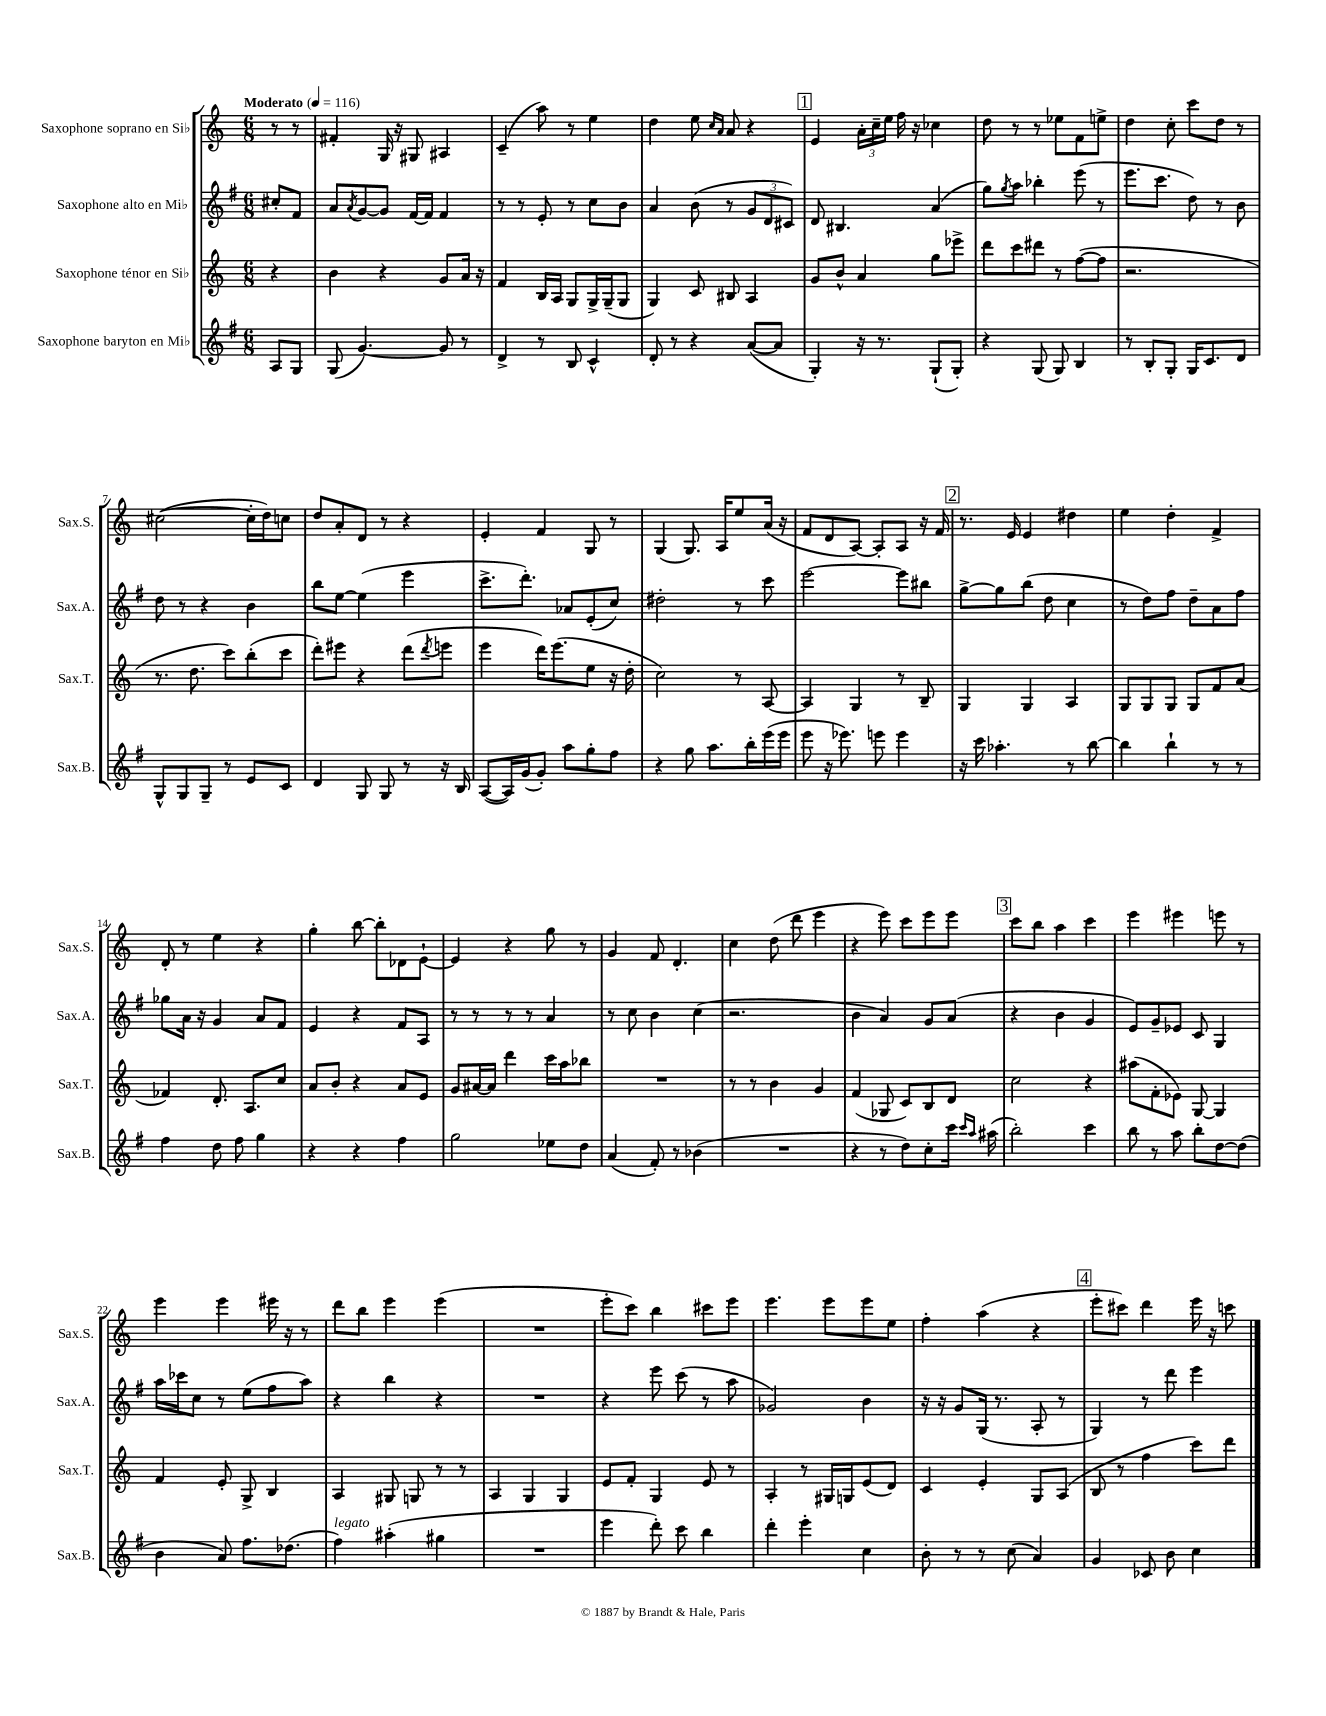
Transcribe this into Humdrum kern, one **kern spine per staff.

**kern	**kern	**kern	**kern
*staff4	*staff3	*staff2	*staff1
*clefG2	*clefG2	*clefG2	*clefG2
*k[f#]	*k[]	*k[f#]	*k[]
*M6/8	*M6/8	*M6/8	*M6/8
*MM116	*MM116	*MM116	*MM116
8A/L	4r	8cc#'/L	8r
8G/J	.	8f#/J	8r
=	=	=	=
(8G/	4b\	8a/L	4f#'/
.	.	8qa/	.
[4.g/)	.	[8g/	.
.	4r	8g/]J	16G/
.	.	.	16r
.	.	[16f#/LL	8G#/
.	.	16f#/]JJ	.
8g/]	8g/L	4f#/	4A#/
8r	16a/Jk	.	.
.	16r	.	.
=	=	=	=
4d^/	4f/	8r	(4c~/
.	.	8r	.
8r	16B/LL	8e'/	8aa\)
.	16A/JJ	.	.
8B/	8G/L	8r	8r
4c^^/	16G^/L	8cc\L	4ee\
.	(16G~/J	.	.
.	8G/J	8b\J	.
=	=	=	=
8d'/	4G/)	4a/	4dd\
8r	.	.	.
4r	8c/	(8b\	8ee\
.	.	.	16qqcc/LL
.	.	.	16qqa/JJ
.	8B#/	8r	8a/
([8a/L	4A/	12g/L	4r
.	.	12d/	.
8a/]J	.	.	.
.	.	12c#/J)	.
=	=	=	=
4G'/)	8g/L	8d/	4e/
.	8b^^/J	4.B#/	.
16r	4a/	.	24a'\LL
.	.	.	24cc~\
8.r	.	.	.
.	.	.	24ee\JJ
.	.	.	16ff\
.	.	.	16r
(8G`/L	8gg\L	(4a/	4cc-\
8G'/J)	8eee-^\J	.	.
=	=	=	=
4r	8ddd\L	8gg\L)	8dd\
.	.	8qgg/	.
.	8ccc\	8aa\J	8r
(8G/	8ddd#\J	4bb-'\	8r
8G/)	8r	.	8ee-\L
4B/	([8ff\L	(8eee\	8f\
.	8ff\]J	8r	8ee^\J
=	=	=	=
8r	2.r	8.eee\L	4dd\
8B'/L	.	.	.
.	.	8.ccc\J	.
8G'/J	.	.	8cc'\
16G/LK	.	8dd\)	8ccc\L
8.c/	.	.	.
.	.	8r	8dd\J
8d/J	.	8b\	8r
=	=	=	=
8G^^/L	8.r	8dd\	([2cc#\
8G/	.	8r	.
.	8.dd\	.	.
8G~/J	.	4r	.
8r	8ccc\L)	.	.
8e/L	(8bb'\	4b\	16cc#'\]LL
.	.	.	16dd\J)
8c/J	8ccc\J	.	8cc\J
=	=	=	=
4d/	8ddd'\L)	8bb\L	8dd/L
.	8eee#\J	[8ee\J	8a'/
8G/	4r	(4ee\]	8d/J
8G/	.	.	8r
8r	(8ddd\L	4eee\	4r
.	8qddd/	.	.
16r	8eee\J	.	.
16B/	.	.	.
=	=	=	=
([8A/L	4eee\	8.ccc^\L	4e'/
16A/]L)	.	.	.
(16g/J	.	8.ddd'\J)	.
8g'/J)	16ddd\LK)	.	4f/
.	(8.eee\	.	.
8aa\L	.	8a-/L	.
8gg'\	8ee\J	(8e'/	8G/
8ff#\J	16r	8cc/J)	8r
.	16dd'\	.	.
=	=	=	=
4r	2cc\)	2dd#'\	(4G/
8gg\	.	.	8.G/)
8.aa\L	.	.	.
.	.	.	16A/LK
.	8r	8r	8ee/
16bb'\L	.	.	.
(16eee\	[8A/	8ccc\	(16a/Jk
16eee\JJ	.	.	16r
=	=	=	=
8eee\	4A/]	[2eee\	8f/L
16r	.	.	8d/
8.eee-\)	.	.	.
.	4G/	.	[8A/J)
8eee\	.	.	8A'/]L
4eee\	8r	8eee\]L	8A/J
.	8B~/	8bb#\J	16r
.	.	.	16f/
=	=	=	=
16r	4G/	[8gg^\L	8.r
16ccc\	.	.	.
4.aa-'\	.	8gg\]	.
.	.	.	16e/
.	4G/	(8bb\J	4e/
.	.	8dd\	.
8r	4A/	4cc\	4dd#\
[8bb\	.	.	.
=	=	=	=
4bb\]	8G/L	8r	4ee\
.	8G/	8dd\L)	.
4bb`\	8G/J	8ff#\J	4dd'\
.	8G/L	8dd~\L	.
8r	8f/	8a\	4f^/
8r	(8a/J	8ff#\J	.
=	=	=	=
4ff#\	4f-/)	8gg-\L	8d'/
.	.	16a\Jk	8r
.	.	16r	.
8dd\	8.d'/	4g/	4ee\
8ff#\	.	.	.
.	8.A/L	.	.
4gg\	.	8a/L	4r
.	8cc/J	8f#/J	.
=	=	=	=
4r	8a/L	4e/	4gg'\
.	8b'/J	.	.
4r	4r	4r	[8bb\
.	.	.	8bb'\]L
4ff#\	8a/L	8f#/L	8d-\
.	8e/J	8A/J	[8e`\J
=	=	=	=
2gg\	8g/L	8r	4e/]
.	[16a#/L	8r	.
.	16a#/]JJ	.	.
.	4ddd\	8r	4r
.	.	8r	.
8ee-\L	16ccc\LL	4a/	8gg\
.	16aa\J	.	.
8dd\J	8bb-\J	.	8r
=	=	=	=
(4a/	2.r	8r	4g/
.	.	8cc\	.
8f#'/)	.	4b\	8f/
8r	.	.	4.d'/
(4b-\	.	(4cc\	.
=	=	=	=
2.r	8r	2.r	4cc\
.	8r	.	.
.	4b\	.	(8dd\
.	.	.	8ddd\
.	4g/	.	4eee\
=	=	=	=
4r	(4f/	4b\	4r
8r	8G-/	4a/)	8eee\)
8dd\L)	8c/L)	.	8ccc\L
8cc'\	8B/	8g/L	8eee\
16ccc\Jk	8d/J	(8a/J	8eee\J
16qqccc/LL	.	.	.
16qqaa/JJ	.	.	.
(16aa#\	.	.	.
=	=	=	=
2bb'\)	2cc\	4r	8ccc\L
.	.	.	8bb\J
.	.	4b\	4aa\
4ccc\	4r	4g/	4ccc\
=	=	=	=
8bb\	(8aa#\L	8e/L)	4eee\
8r	8f'\	8g~/	.
8aa\	8e-\J)	8e-/J	4eee#\
8bb'\L	[8G/	8c/	.
[8dd\	4G/]	4G/	8eee\
(8dd\]J	.	.	8r
=	=	=	=
4b\	4f/	16aa\LL	4eee\
.	.	16ccc-\J	.
.	.	8cc\J	.
8a/)	8e'/	8r	4eee\
8.ff#\L	8G^/	(8ee\L	.
.	4B/	8ff#\	16eee#\
(8.dd-\J	.	.	16r
.	.	8aa\J)	8r
=	=	=	=
4ff#\)	4A/	4r	8ddd\L
.	.	.	8bb\J
(4aa#'\	8G#/	4bb\	4eee\
.	8G/	.	.
4gg#\	8r	4r	(4eee\
.	8r	.	.
=	=	=	=
2.r	4A/	2.r	2.r
.	4G/	.	.
.	4G/	.	.
=	=	=	=
4eee\	8e/L	4r	8eee'\L
.	8f'/J	.	8ccc\J)
8ddd'\)	4G/	8eee\	4bb\
8ccc\	.	(8ccc\	.
4bb\	8e/	8r	8ccc#\L
.	8r	8aa\	8eee\J
=	=	=	=
4ddd'\	4A'/	2g-/)	4.eee\
4eee'\	8r	.	.
.	16G#/LL	.	8eee\L
.	16G/J	.	.
4cc\	(8e/	4b\	8eee\
.	8d/J)	.	8ee\J
=	=	=	=
8b'\	4c/	16r	4ff'\
.	.	16r	.
8r	.	8g/L	.
8r	4e'/	(16G/Jk	(4aa\
.	.	8.r	.
(8cc\	.	.	.
4a/)	8G/L	8A'/	4r
.	(8A/J	8r	.
=	=	=	=
4g/	8B/	4G/)	8eee'\L
.	8r	.	8ccc#\J)
8c-/	4ff\	8r	4ddd\
8b\	.	8ddd\	.
4cc\	8ccc\L)	4eee\	16eee\
.	.	.	16r
.	8ddd\J	.	8ccc\
==	==	==	==
*-	*-	*-	*-
